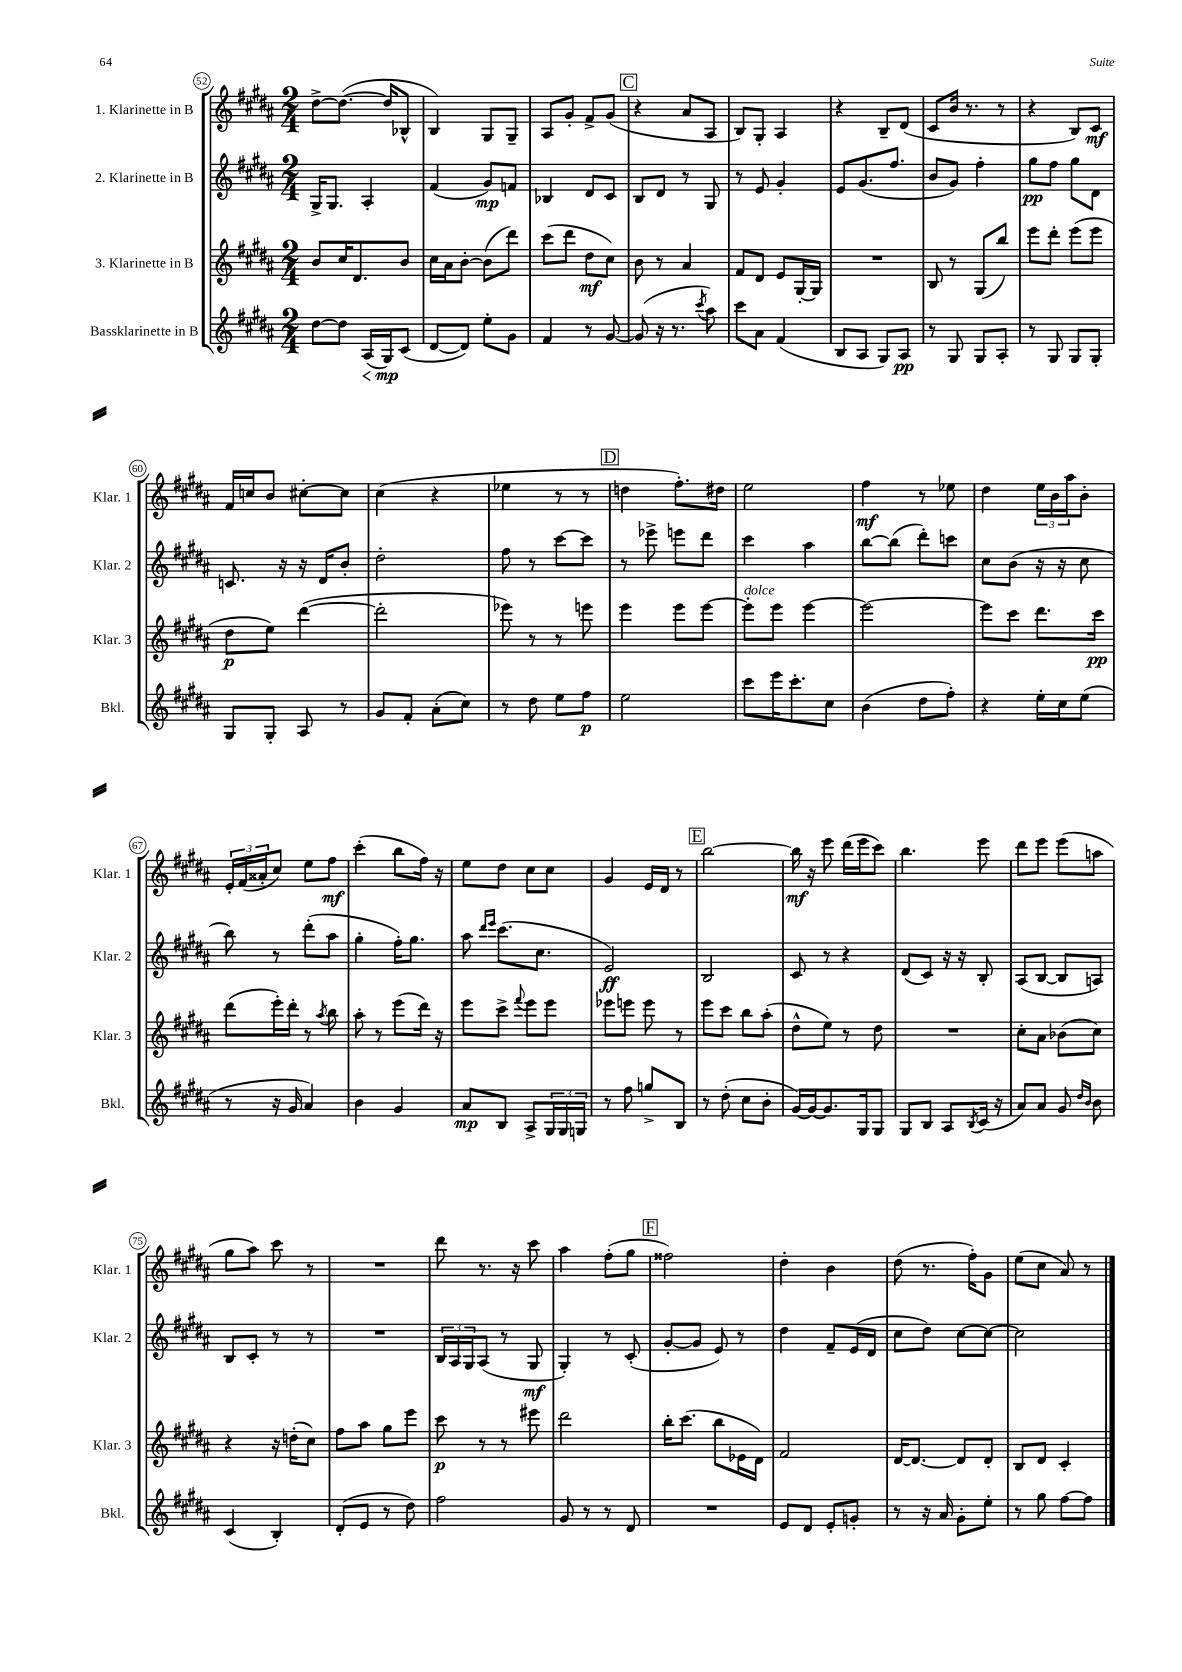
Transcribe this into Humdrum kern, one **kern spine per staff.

**kern	**kern	**kern	**kern
*staff4	*staff3	*staff2	*staff1
*clefG2	*clefG2	*clefG2	*clefG2
*k[f#c#g#d#a#]	*k[f#c#g#d#a#]	*k[f#c#g#d#a#]	*k[f#c#g#d#a#]
*M2/4	*M2/4	*M2/4	*M2/4
[8dd#\L	8b/L	16G#^/LK	[8dd#^\L
.	.	8.G#/J	.
8dd#\]J	16cc#/K	.	(8.dd#\_J
.	8.d#/	.	.
(16A#/LL	.	4A#'/	.
16G#/J)	.	.	16dd#/]LK
(8c#/J	8b/J	.	8B-^^/J
=	=	=	=
[8d#/L	16cc#\LL	(4f#/	4B/)
.	16a#\J	.	.
8d#/]J)	[8b'\J	.	.
8ee'\L	(8b\]L	8g#/L)	8G#/L
8g#\J	8ddd#\J)	8f/J	8G#~/J
=	=	=	=
4f#/	(8ccc#\L	4B-/	8A#/L
.	8ddd#\J	.	8g#'/J
8r	8dd#\L	8d#/L	8f#^/L
[8g#/	8cc#\J)	8c#/J	(8g#/J
=	=	=	=
(8g#/]	8b\	8B/L	4r
16r	8r	8d#/J	.
8.r	.	.	.
.	4a#/	8r	8a#/L
8qccc#/	.	.	.
8aa#\)	.	8G#/	8A#/J
=	=	=	=
8ccc#\L	8f#/L	8r	8B/L)
8a#\J	8d#/J	8e/	8G#'/J
(4f#/	8e/L	4g#'/	4A#/
.	[16G#'/L	.	.
.	16G#/]JJ	.	.
=	=	=	=
8B/L	2r	8e/L	4r
8A#/J	.	(8.g#/	.
8G#/L)	.	.	8B~/L
.	.	8.ff#/J	.
8A#/J	.	.	(8d#/J
=	=	=	=
8r	8B/	8b/L	8c#/L
8G#/	8r	8g#/J)	16b/Jk
.	.	.	8.r
8G#/L	(8G#/L	4ff#'\	.
8A#'/J	8bb/J)	.	8r
=	=	=	=
8r	8eee\L	8gg#\L	4r
8G#/	8ddd#'\J	8ff#\J	.
8G#/L	(8eee\L	8gg#\L	8B/L)
8G#'/J	8eee\J	8d#\J	8c#/J
=	=	=	=
8G#/L	8dd#\L	8.c/	16f#/LL
.	.	.	16cc/J
8G#'/J	8ee\J)	.	8b/J
.	.	16r	.
8A#/	([4ddd#\	16r	[8cc#'\L
.	.	16d#/LK	.
8r	.	8b'/J	8cc#\]J
=	=	=	=
8g#/L	2ddd#'\]	2dd#'\	(4cc#\
8f#'/J	.	.	.
(8a#'\L	.	.	4r
8cc#\J)	.	.	.
=	=	=	=
8r	8eee-\)	8ff#\	4ee-\
8dd#\	8r	8r	.
8ee\L	8r	[8ccc#\L	8r
8ff#\J	8eee\	8ccc#\]J	8r
=	=	=	=
2ee\	4eee\	8r	4dd\
.	.	8eee-^\	.
.	8eee\L	8eee\L	8.ff#'\L)
.	[8eee\J	8ddd#\J	.
.	.	.	16dd#\Jk
=	=	=	=
8ccc#\L	8eee'\]L	4ccc#\	2ee\
16eee\K	8eee\J	.	.
8.ccc#'\	.	.	.
.	[4eee\	4aa#\	.
8cc#\J	.	.	.
=	=	=	=
(4b\	2eee\_	[8bb\L	4ff#\
.	.	(8bb\]J	.
8dd#\L	.	8ddd#'\L)	8r
8ff#'\J)	.	8ccc\J	8ee-\
=	=	=	=
4r	8eee\]L	8cc#\L	4dd#\
.	8ccc#\J	(8b\J	.
16ee'\LL	8.ddd#\L	16r	24ee\LL
.	.	.	24b\
16cc#\J	.	16r	.
.	.	.	24aa#\J
(8ee\J	.	8cc#\	8b'\J
.	16ccc#\Jk	.	.
=	=	=	=
8r	(8ddd#\L	8bb\)	24e'/LL
.	.	.	(24f#/
.	.	.	24a##'/J
16r	16eee'\L)	8r	8cc#/J)
16g#/	16ddd#'\JJ	.	.
4a#/)	8r	(8ddd#'\L	8ee\L
.	8qaa#/	.	.
.	8bb\	8aa#\J	8ff#\J
=	=	=	=
4b\	8aa#'\	4gg#'\	(4ccc#'\
.	8r	.	.
4g#/	(8eee\L	16ff#'\LK)	8bb\L
.	.	8.gg#\J	.
.	16ddd#\Jk)	.	16ff#\Jk)
.	16r	.	16r
=	=	=	=
8a#/L	8eee\L	8aa#\	8ee\L
.	.	16qqddd#/LL	.
.	.	16qqeee/JJ	.
8B/J	8ccc#^\J	(8.ccc#\L	8dd#\J
.	8qqfff#/	.	.
8A#^/L	8eee\L	.	8cc#\L
.	.	8.cc#\J	.
24G#/L	8eee\J	.	8cc#\J
24G#/	.	.	.
24G/JJ	.	.	.
=	=	=	=
8r	8eee-\L	2e/)	4g#/
8ff#\	8eee\J	.	.
8gg^/L	8eee\	.	16e/LL
.	.	.	16d#/JJ
8B/J	8r	.	8r
=	=	=	=
8r	8eee\L	2B/	[2bb\
(8dd#'\	8ccc#\J	.	.
8cc#\L	8bb\L	.	.
8b'\J	(8aa#'\J	.	.
=	=	=	=
[16g#/LL)	8dd#^^\L	8c#/	16bb\]
16g#/_J	.	.	16r
8.g#/]	8ee\J)	8r	8eee\
.	8r	4r	(16ddd#\LL
16G#/k	.	.	16eee\J
8G#/J	8dd#\	.	8ccc#\J)
=	=	=	=
8G#/L	2r	(8d#/L	4.bb\
8B/J	.	8c#/J)	.
8A#/L	.	16r	.
.	.	16r	.
8qB/	.	.	.
(16c#/Jk	.	8B'/	8eee\
16r	.	.	.
=	=	=	=
8a#/L)	8cc#'\L	(8A#/L	8ddd#\L
8a#/J	8a#\J	[8B/J	8eee\J
8g#/	(8b-\L	8B/]L	(8eee\L
16qqdd#/LL	.	.	.
16qqb/JJ	.	.	.
8b\	8cc#\J)	8A/J)	8aa\J
=	=	=	=
(4c#/	4r	8B/L	8gg#\L
.	.	8c#'/J	8aa#\J)
4B'/)	16r	8r	8ccc#\
.	(16dd'\LK	.	.
.	8cc#\J)	8r	8r
=	=	=	=
(8d#'/L	8ff#\L	2r	2r
8e/J	8aa#\J	.	.
8r	8gg#\L	.	.
8dd#\)	8eee\J	.	.
=	=	=	=
2ff#\	8ccc#\	24B/LL	8ddd#\
.	.	24A#/	.
.	.	24G#/J	.
.	8r	(8A#/J	8.r
.	8r	8r	.
.	.	.	16r
.	8eee#\	8G#/	8ccc#\
=	=	=	=
8g#/	2ddd#\	4G#'/)	4aa#\
8r	.	.	.
8r	.	8r	(8ff#'\L
8d#/	.	(8c#'/	8gg#\J
=	=	=	=
2r	16bb'\LK	[8g#'/L	2ff##\)
.	(8.ccc#\J	.	.
.	.	8g#/]J	.
.	8bb\L	8e/)	.
.	16e-\L	8r	.
.	16d#\JJ)	.	.
=	=	=	=
8e/L	2f#/	4dd#\	4dd#'\
8d#/J	.	.	.
8e'/L	.	8f#~/L	4b\
8g'/J	.	(16e/L	.
.	.	16d#/JJ	.
=	=	=	=
8r	[16d#/LK	8cc#\L	(8dd#\
.	8.d#/_J	.	.
16r	.	8dd#\J)	8.r
16a#/	.	.	.
8g#'\L	8d#/]L	[8cc#\L	.
.	.	.	16ff#'\LK)
8ee'\J	8d#'/J	8cc#\_J	8g#\J
=	=	=	=
8r	8B/L	2cc#\]	(8ee\L
8gg#\	8d#/J	.	8cc#\J
[8ff#\L	4c#'/	.	8a#/)
8ff#\]J	.	.	8r
==	==	==	==
*-	*-	*-	*-
